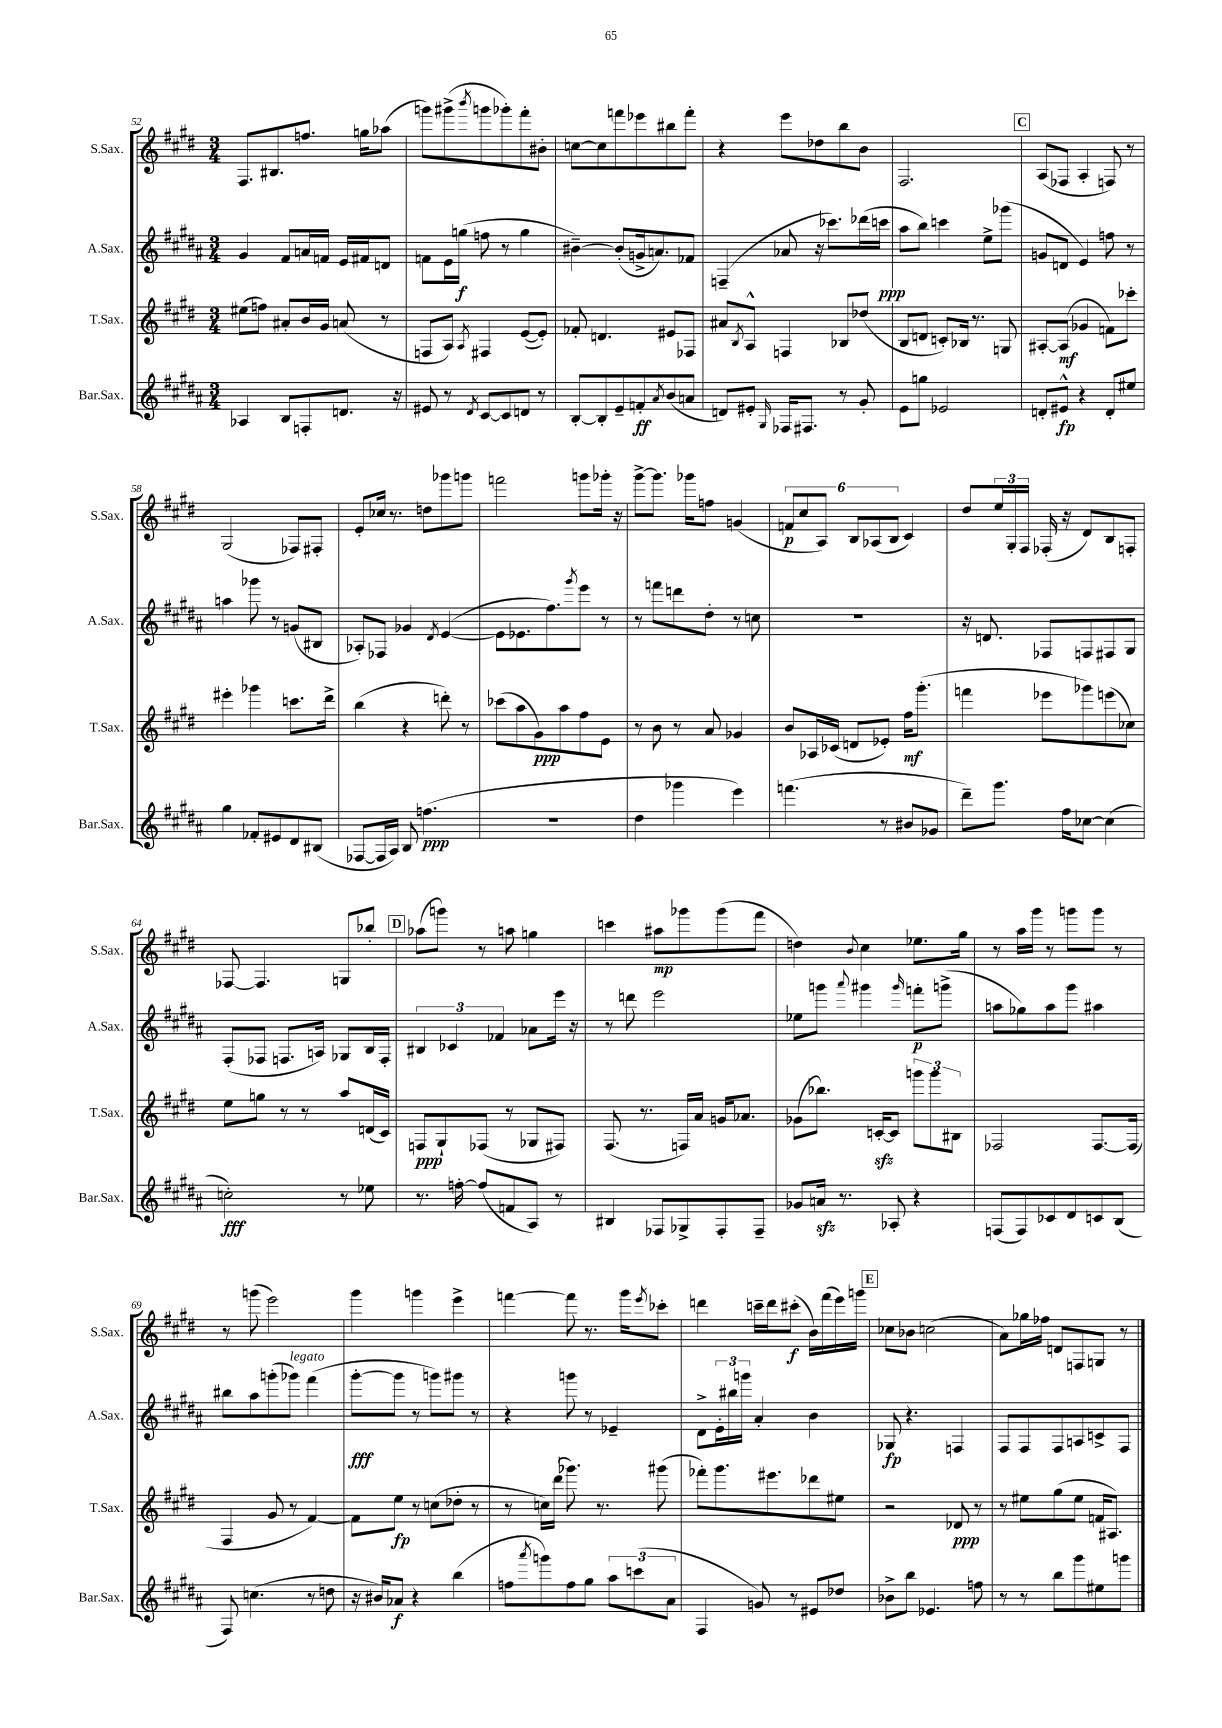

**kern	**dynam	**kern	**dynam	**kern	**dynam	**kern	**dynam
*part4	*part4	*part3	*part3	*part2	*part2	*part1	*part1
*staff4	*staff4	*staff3	*staff3	*staff2	*staff2	*staff1	*staff1
*I"Bar.Sax.	*	*I"T.Sax.	*	*I"A.Sax.	*	*I"S.Sax.	*
*I'Bar.Sax.	*	*I'T.Sax.	*	*I'A.Sax.	*	*I'S.Sax.	*
*clefG2	*	*clefG2	*	*clefG2	*	*clefG2	*
*k[f#c#g#d#a#]	*	*k[f#c#g#d#]	*	*k[f#c#g#d#a#]	*	*k[f#c#g#d#]	*
*M3/4	*	*M3/4	*	*M3/4	*	*M3/4	*
=52	=52	=52	=52	=52	=52	=52	=52
4A-X/	.	(8ee#X\L	.	4g#/	.	8.F#/L	.
.	.	8ffn\J)	.	.	.	.	.
.	.	.	.	.	.	8.B#X/	.
8B/L	.	8a#X'/L	.	8f#/L	.	.	.
8Fn'/	.	16b/L	.	16an/L	.	8.ffn/J	.
.	.	16g#/JJ	.	16fn/JJ	.	.	.
8.dn/J	.	(8an/	.	16e/LL	.	.	.
.	.	.	.	16f#X/J	.	16ggn\KL	.
.	.	8r	.	8dn/J	.	(8aa-X\J	.
16r	.	.	.	.	.	.	.
=53	=53	=53	=53	=53	=53	=53	=53
8e#X/	.	8Fn/L	.	8fn\L	.	8gggn\L)	.
8r	.	8A/J)	.	16e\L	.	(8ggg#X^\	.
.	.	.	.	(16ggn\JJ	f	.	.
8qd#/	.	8qA/	.	.	.	8qbbb/	.
[8c#/L	.	4F#X/	.	8ffn\	.	8gggn\	.
8c#/]	.	.	.	8r	.	8ggg-X'\)	.
8dn/J	.	([8e/L	.	4gg\	.	8fff#'\	.
8r	.	8e'/J])	.	.	.	8b#X'\J	.
=54	=54	=54	=54	=54	=54	=54	=54
[8B'/L	.	8f-X'/	.	[4b#X~\)	.	[8ccn\L	.
8B'/]	.	4.dn/	.	.	.	8cc\]	.
8e~/	.	.	.	(8b#'/L]	.	8fffn\	.
8fn'/	ff	.	.	16gn^/k	.	8eee-X\	.
.	.	.	.	8.an/)	.	.	.
8qa#/	.	.	.	.	.	.	.
(8b/	.	8e#X/L	.	.	.	8bb#X\	.
8an/J	.	8F-X/J	.	8f-X/J	.	8fff'\J	.
=55	=55	=55	=55	=55	=55	=55	=55
8dn/L)	.	8a#X/L	.	(4Fn~/	.	4r	.
.	.	8qB/	.	.	.	.	.
8e#X'/J	.	8A^^/J	.	.	.	.	.
16qqG#/	.	.	.	.	.	.	.
16F-X/KL	.	4Fn/	.	8a-X/	.	8eee\L	.
8.F#X/J	.	.	.	.	.	.	.
.	.	.	.	16r	.	8dd-X\	.
.	.	.	.	8.ccc-X\L)	.	.	.
8r	.	8B-X/L	.	.	.	8bb\	.
8g#'/	.	(8dd-X/J	.	(16ddd-X\L	.	8b\J	.
.	.	.	.	16cccn\JJ	ppp	.	.
=56	=56	=56	=56	=56	=56	=56	=56
8e\L	.	8B/L	.	8aa#\L	.	2.F#/	.
8ggn\J	.	8dn/J	.	8bb\J)	.	.	.
2e-X/	.	8cn'/L)	.	4cccn\	.	.	.
.	.	16B-X/Jk	.	.	.	.	.
.	.	8.r	.	.	.	.	.
.	.	.	.	8ee^\L	.	.	.
.	.	8Gn/	.	(8ggg-X\J	.	.	.
!!LO:REH:place=s1:t=C
=57	=57	=57	=57	=57	=57	=57	=57
8dn'/L	.	[8A#X'/L	.	8gn/L	.	(8A/L	.
8e#X^^/J	fp	(8A#/J]	mf	8dn/J	.	8F-X/J	.
4r	.	4g-X/	.	4e/)	.	4A'/	.
8d'/L	.	8fn\L)	.	8ffn\	.	8Fn/)	.
8ee#X/J	.	8ccc-X'\J	.	8r	.	8r	.
!!LO:LB:g=z
=58	=58	=58	=58	=58	=58	=58	=58
4gg#\	.	4eee#X'\	.	4aan\	.	(2G#/	.
8f-X'/L	.	4ggg-X\	.	8ggg-X\	.	.	.
8e#X/	.	.	.	8r	.	.	.
8d#/	.	8.cccn\L	.	(8gn/L	.	8F-X/L)	.
(8B#X/J	.	.	.	8B#X/J	.	8F#X'/J	.
.	.	16ddd#^\Jk	.	.	.	.	.
=59	=59	=59	=59	=59	=59	=59	=59
[8F-X/L	.	(4bb\	.	8A-X'/L)	.	8e'/L	.
16F-/L]	.	.	.	8F-X/J	.	16cc-X/Jk	.
16A#/JJ)	.	.	.	.	.	8.r	.
8B/	.	4r	.	4g-X/	.	.	.
(4.ffn\	ppp	.	.	.	.	8ddn\L	.
.	.	.	.	8qd#/	.	.	.
.	.	8dddn'\)	.	([4e/	.	8ggg-X\	.
.	.	8r	.	.	.	8gggn\J	.
=60	=60	=60	=60	=60	=60	=60	=60
2.r	.	(8ccc-X\L	.	8e\L]	.	2fffn\	.
.	.	8aa\	.	8.e-X\	.	.	.
.	.	8g#\)	ppp	.	.	.	.
.	.	.	.	8.ff#\)	.	.	.
.	.	8aa\	.	.	.	.	.
.	.	.	.	8qggg#/	.	.	.
.	.	8ff#\	.	8eee\J	.	8gggn\L	.
.	.	8e\J	.	8r	.	16ggg-X'\Jk	.
.	.	.	.	.	.	16r	.
=61	=61	=61	=61	=61	=61	=61	=61
4dd#\	.	8r	.	8r	.	[8ggg#^\L	.
.	.	8b\	.	8fffn\L	.	8.ggg#\J]	.
4ggg-X\	.	8r	.	8dddn\	.	.	.
.	.	.	.	.	.	16ggg-X\KL	.
.	.	8a/	.	8dd#'\J	.	8ffn\J	.
4eee\)	.	4g-X/	.	8r	.	(4gn/	.
.	.	.	.	8ccn\	.	.	.
=62	=62	=62	=62	=62	=62	=62	=62
(4.fffn\	.	8b/L	.	2.r	.	12fn/L	p
.	.	.	.	.	.	12cc#/	.
.	.	16A-X/L	.	.	.	.	.
.	.	.	.	.	.	12A/J)	.
.	.	(16c-X/JJ	.	.	.	.	.
.	.	8dn/L	.	.	.	12B/L	.
.	.	.	.	.	.	(12A-X/	.
8r	.	8e-X'/J)	.	.	.	.	.
.	.	.	.	.	.	12B/J	.
8b#X/L	.	16ff#\KL	mf	.	.	4c#/)	.
.	.	(8.ggg#'\J	.	.	.	.	.
8g-X/J	.	.	.	.	.	.	.
=63	=63	=63	=63	=63	=63	=63	=63
8ddd#~\L)	.	4fffn\	.	16r	.	8dd#/L	.
.	.	.	.	8.dn/	.	.	.
8.ggg#\J	.	.	.	.	.	24ee/L	.
.	.	.	.	.	.	24G#'/	.
.	.	.	.	.	.	24F#/JJ	.
.	.	8eee-X\L	.	8F-X/L	.	(16F-X'/	.
16ff#\KL	.	.	.	.	.	16r	.
[8cc-X\J	.	8ggg-X\)	.	8Fn/	.	8d#/L)	.
(4cc-\]	.	(8eeen\	.	8F#X/	.	8B/	.
.	.	8cc-X\J)	.	8G#/J	.	8Fn'/J	.
!!LO:LB:g=z
=64	=64	=64	=64	=64	=64	=64	=64
2ccn'\)	fff	8ee\L	.	(8F#'/L	.	[8F-X/	.
.	.	8ggn\J	.	8F-X/J	.	4.F-/]	.
.	.	8r	.	8.Fn/L	.	.	.
.	.	8r	.	.	.	.	.
.	.	.	.	16An/Jk)	.	.	.
8r	.	8aa/L	.	8G-X/L	.	8Gn/L	.
8ee-X\	.	(16dn/L	.	16B/L	.	8bb-X'/J	.
.	.	16c#/JJ)	.	16F'/JJ	.	.	.
!!LO:REH:place=s1:t=D
=65	=65	=65	=65	=65	=65	=65	=65
8.r	.	8Fn/L	ppp	6B#X/	.	(8aa-X\L	.
.	.	8G#`/	.	.	.	8gggn\J)	.
.	.	.	.	6c-X/	.	.	.
[16ffn'\	.	.	.	.	.	.	.
(8ff/L]	.	(8F-X/J	.	.	.	8r	.
.	.	.	.	6f-X/	.	.	.
8fn/	.	8r	.	.	.	8aan\	.
8A#/J)	.	8G-X/L	.	8a-X\L	.	4ggn\	.
8r	.	8F#X/J)	.	16eee\Jk	.	.	.
.	.	.	.	16r	.	.	.
=66	=66	=66	=66	=66	=66	=66	=66
4B#X/	.	(8.F#/	.	8r	.	4cccn\	.
.	.	.	.	8dddn\	.	.	.
.	.	8.r	.	.	.	.	.
8F-X/L	.	.	.	2eee\	.	8aa#X\L	mp
8G-X^/	.	16Fn/LL)	.	.	.	8ggg-X\	.
.	.	16a/JJ	.	.	.	.	.
8F-'/	.	16gn/KL	.	.	.	(8ggg-\	.
.	.	8.a-X/J	.	.	.	.	.
8F-~/J	.	.	.	.	.	8fff#\J	.
=67	=67	=67	=67	=67	=67	=67	=67
8g-X/L	.	(8g-X\L	.	8ee-X\L	.	4ddn\)	.
16anzz/Jk	.	8.bb-X\J)	.	8gggn\J	.	.	.
8.r	.	.	.	.	.	.	.
.	.	.	.	8qqaaa#/	.	8qqb/	.
.	.	.	.	4ggg#X\	.	4cc#\	.
.	.	[16cnzz'/KL	.	.	.	.	.
8A-X'/	.	8c/J]	.	.	.	.	.
.	.	.	.	16qqggg#/	.	.	.
4r	.	12gggn\L	.	8fffn'\L	p	8.ee-X\L	.
.	.	12ggg\	.	.	.	.	.
.	.	.	.	(8gggn^\J	.	.	.
.	.	12B#X\J	.	.	.	.	.
.	.	.	.	.	.	16gg#\Jk	.
=68	=68	=68	=68	=68	=68	=68	=68
(8Fn/L	.	2F-X/	.	8aan\L	.	8r	.
8F/)	.	.	.	8gg-X\)	.	16aa\LL	.
.	.	.	.	.	.	16ggg#\JJ	.
8c-X/	.	.	.	8aa\	.	8r	.
8d#/	.	.	.	8ggg#\J	.	8gggn\L	.
8cn/	.	[8.F-/L	.	4aa#X\	.	8ggg\J	.
(8B/J	.	.	.	.	.	8r	.
.	.	(16F-/Jk]	.	.	.	.	.
!!LO:LB:g=z
=69	=69	=69	=69	=69	=69	=69	=69
8F#/)	.	4F#/	.	8bb#X\L	.	8r	.
(4.ccn\	.	.	.	8aa#\	.	(8gggn\	.
.	.	8g#/	.	(8gggn'\	.	2eee\)	.
!	!	!	!	!LO:TX:a:i:t=legato	!	!	!
.	.	8r	.	8ggg-X\J)	.	.	.
8r	.	[4f#/)	.	(4fff#\	.	.	.
8ddn\	.	.	.	.	.	.	.
=70	=70	=70	=70	=70	=70	=70	=70
16r	.	8f#\L]	.	[8ggg#'\L	fff	4ggg#\	.
16b#X/KL)	.	.	.	.	.	.	.
8a-X/J	f	8ee\J	fp	8ggg#\J]	.	.	.
4r	.	8r	.	8r	.	4gggn\	.
.	.	(8ccn\L	.	8gggn\L)	.	.	.
(4bb\	.	8dd-X'\J	.	8ggg#X\J	.	4eee^\	.
.	.	8r	.	8r	.	.	.
=71	=71	=71	=71	=71	=71	=71	=71
8ffn\L	.	8r	.	4r	.	[4fffn\	.
8qaaa#/	.	.	.	.	.	.	.
8gggn\)	.	16ccn\LL)	.	.	.	.	.
.	.	(16ddd#\JJ	.	.	.	.	.
8ff\	.	8.ggg-X\)	.	8gggn\	.	8fff\]	.
8gg#\J	.	.	.	8r	.	8.r	.
.	.	8.r	.	.	.	.	.
12aa#\L	.	.	.	4e-X~/	.	.	.
.	.	.	.	.	.	16ggg#\KL	.
(12cccn\	.	.	.	.	.	.	.
.	.	.	.	.	.	8qeee/	.
.	.	(8ggg#X\	.	.	.	8ccc-X'\J	.
12a#\J	.	.	.	.	.	.	.
=72	=72	=72	=72	=72	=72	=72	=72
4F#/	.	8fff-X'\L)	.	8d#^\L	.	4dddn\	.
.	.	8.ggg#\	.	24e'\L	.	.	.
.	.	.	.	24bb#X\	.	.	.
.	.	.	.	24gggn\JJ	.	.	.
8gn/)	.	.	.	4a#'/	.	16cccn~\LL	.
.	.	8.eee#X\	.	.	.	16ddd\J	.
8r	.	.	.	.	.	(8ccc#X'\J	f
8e#X/L	.	8ddd-X\	.	4b\	.	16b\LL)	.
.	.	.	.	.	.	(16fff#\	.
8dd-X/J	.	8ee#X\J	.	.	.	16eee\)	.
.	.	.	.	.	.	16gggn\JJ	.
!!LO:REH:place=s1:t=E
=73	=73	=73	=73	=73	=73	=73	=73
8b-X^\L	.	2r	.	8G-X/	fp	8cc-X\L	.
8bb\J	.	.	.	4.r	.	8b-X\J	.
4.e-X/	.	.	.	.	.	(2ccn\	.
.	.	8d-X/	ppp	4Fn/	.	.	.
8ffn\	.	8r	.	.	.	.	.
=74	=74	=74	=74	=74	=74	=74	=74
8r	.	8r	.	8F#/L	.	8a\L)	.
8r	.	8ee#X\L	.	8F#/	.	16gg-X\L	.
.	.	.	.	.	.	16ff-X\JJ	.
8bb\L	.	(8gg#\	.	8F#/	.	8dn/L	.
8ggg#\	.	8ee#\J	.	8An/	.	8Fn/	.
8ee#X\	.	16fn/KL	.	8cn^/	.	8Gn/J	.
.	.	8.A#X/J)	.	.	.	.	.
8gggn\J	.	.	.	8F#/J	.	8r	.
==	==	==	==	==	==	==	==
*-	*-	*-	*-	*-	*-	*-	*-
